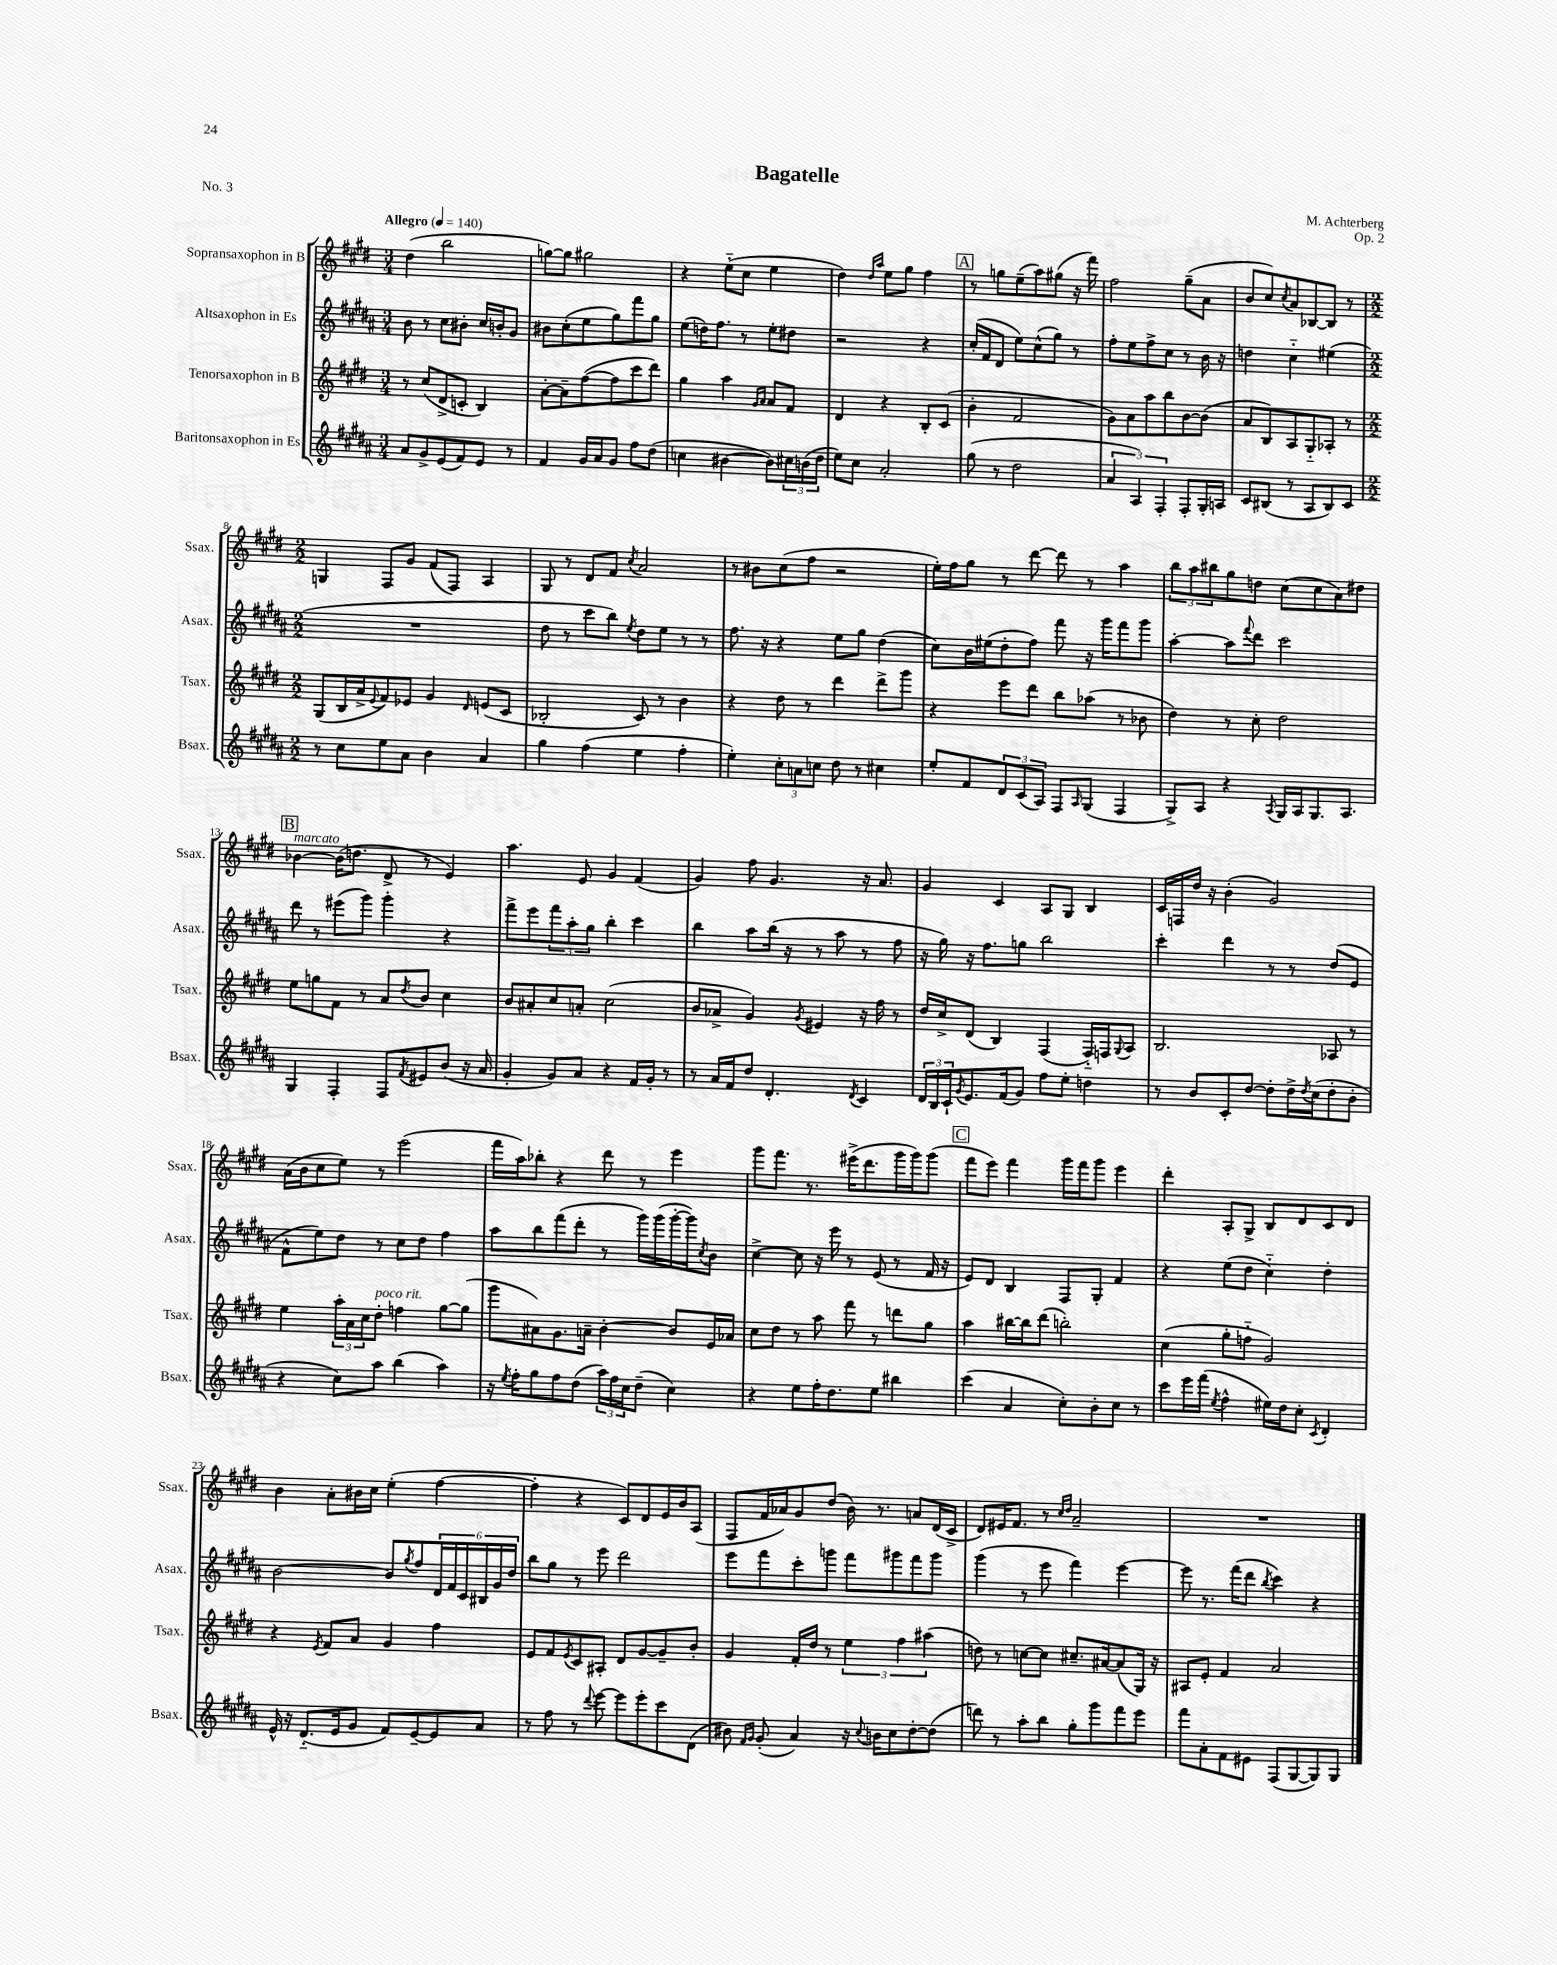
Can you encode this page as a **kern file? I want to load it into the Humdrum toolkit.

**kern	**kern	**kern	**kern
*staff4	*staff3	*staff2	*staff1
*clefG2	*clefG2	*clefG2	*clefG2
*k[f#c#g#d#a#]	*k[f#c#g#d#]	*k[f#c#g#d#a#]	*k[f#c#g#d#]
*M3/4	*M3/4	*M3/4	*M3/4
*MM140	*MM140	*MM140	*MM140
8a#	8r	8b	(4dd#
8g#^	(8cc#	8r	.
(8e	8d#^	8cc#	2bb
8f#)	8c'	8b#'	.
8e	4B)	16cc#	.
.	.	16b'	.
8r	.	8g#	.
=	=	=	=
4f#	[8a'	8b#	[8gg)
.	8a~]	(8cc#'	8gg]
16g#	([8ff#	8ee	2gg#
16a#	.	.	.
8g#	8ff#]	8gg#)	.
8ff#	8ccc#	8fff#	.
(8dd#	8ddd#)	8gg#	.
=	=	=	=
4cc	4gg#	(8ee	4r
.	.	16dd)	.
.	.	8.ff#	.
[4b#	4aa	.	(8ee'~
.	.	8r	8cc#
.	16qqg#	.	.
.	16qqa	.	.
8b#])	8a	8ee'	4ee
24cc#	8f#	8dd#	.
(24b	.	.	.
24dd#	.	.	.
=	=	=	=
8ee)	4d#	2r	4dd#)
8cc#	.	.	.
.	.	.	16qqdd#
.	.	.	16qqaa
2a#'	4r	.	8ee
.	.	.	8gg#
.	8B'	4r	4ff#
.	(8c#	.	.
=	=	=	=
(8gg#	4b'	(16cc#'	8r
.	.	16f#	.
8r	.	8d#	8gg
2dd#	2f#	8ee)	(8ee~
.	.	(8cc#^^	8aa)
.	.	8gg#)	(8gg#
.	.	8r	16r
.	.	.	16fff#)
=	=	=	=
6a#	8g#)	8ff#'	2ff#
.	8a	8ee	.
6A#)	.	.	.
.	8aa	8ff#^	.
6F#'	.	.	.
.	8bb	8cc#	.
8F#'	[8b	8r	(8gg#~
16G#'	(8b]	16b	8a
16A	.	16r	.
=	=	=	=
8c#	8a	4dd	8b
(8B#	8B)	.	8cc#)
.	.	.	8qcc#
8r	8A	4cc#'~	8a
8A#	8G#'~	.	[8B-
8B#)	8A-'	(4ee#	8B-]
8c#	8r	.	8r
=	=	=	=
*M2/2	*M2/2	*M2/2	*M2/2
8r	(8G#	1r	4G
8cc#	16B	.	.
.	16a^	.	.
.	8qqe	.	.
8ee	8f#)	.	8F#
8a#	8e-	.	8g#
4b	4g#	.	(8f#
.	.	.	8F#)
.	16qqd#	.	.
4a#	(8e	.	4A
.	8c#	.	.
=	=	=	=
4gg#	2B-'	8dd#	8G#
.	.	8r	8r
(4ff#	.	8ccc#	8d#
.	.	8bb)	8f#
.	.	8qee	8qcc#
4ee	8c#)	8dd#	2a
.	8r	8ee	.
4ff#'	4b	8r	.
.	.	8r	.
=	=	=	=
4ee')	4r	8.ff#	8r
.	.	.	8b#
.	.	16r	.
12cc#'	8dd#	4r	(8cc#
12a	.	.	.
.	8r	.	8ff#
12cc	.	.	.
8dd#	4ddd#	8ee	2r
8r	.	8gg#	.
4cc#	8ddd#^	(4dd#	.
.	8ggg#	.	.
=	=	=	=
8ee'	4r	8cc#)	16ee')
.	.	.	16ff#
8f#	.	16b	8gg#
.	.	(16ee#	.
12d#	8eee	8dd#'	8r
(12c#	.	.	.
.	8ddd#	8ff#)	[8ddd#
12A#)	.	.	.
8F#	8bb	8fff#	8ddd#]
16qqA#	.	.	.
(8G#	(8aa-	16r	8r
.	.	16ggg#	.
4F#	8r	8fff#	4aa
.	8b-	8ggg#	.
=	=	=	=
8G#^)	4dd#)	[4aa#'	12bb
.	.	.	12aa
8A#	.	.	.
.	.	.	12bb#
4r	8r	8aa#]	8gg#
.	.	8qqfff#	.
.	8cc#'	8ddd#	8dd
8qA#	.	.	.
16G#	2dd#	2ccc#	(8cc#
16A#	.	.	.
8.G#	.	.	8cc#
.	.	.	8a)
8.A#	.	.	.
.	.	.	8dd#
=	=	=	=
4G#	8ee	8ddd#	[4b-
.	8gg	8r	.
4F#'	8f#	(8eee#	(16b-]
.	.	.	8.dd
.	8r	8ggg#)	.
8F#	8a	4ggg#'	8d#^
8qf#	8qdd#	.	.
8e#	8b	.	8r
(8b	4cc#	4r	4e)
16r	.	.	.
16a#	.	.	.
=	=	=	=
4g#'	8b	8fff#^	4.aa
.	8a#'	8eee	.
8g#)	8cc#	12fff#	.
.	.	12aa#'	.
8a#	8a'	.	8e
.	.	12gg#	.
4r	(2cc#	4bb'	4g#
16f#	.	4ccc#	(4f#
16g#'	.	.	.
8r	.	.	.
=	=	=	=
8r	8b	4bb	4g#)
16a#	8a-^	.	.
16f#	.	.	.
8dd#	4g#)	8aa#	8ff#
4.d#'	.	(16bb	4.g#
.	.	16r	.
.	8qg#	.	.
.	4e#	8r	.
.	.	8aa#	.
8qd#	.	.	.
4c#	16r	8r	16r
.	16ff#	.	8.a
.	8r	8ff#	.
=	=	=	=
24d#	16dd#	16r	4g#
24B	.	.	.
.	16cc#^	16gg#)	.
24c#`	.	.	.
8qg#	.	.	.
8.e	(8d#	16r	.
.	.	8.ff#	.
.	4B)	.	4c#
(16f#	.	.	.
8g#)	.	8gg	.
8ff#	(4F#	2bb	8A
8ee'	.	.	8G#
4dd	16F#'~)	.	4B
.	16F	.	.
.	8qqG#	.	.
.	8A	.	.
=	=	=	=
8r	2.B	4ccc#'	16c#
.	.	.	16F
8b	.	.	16dd#
.	.	.	16r
8c#'	.	4ddd#	(4b'
[8dd#	.	.	.
8dd#']	.	8r	2g#)
16dd#^	.	8r	.
8qdd#	.	.	.
(16cc#	.	.	.
8dd#'	8A-	(8dd#	.
8b'	8r	8e	.
=	=	=	=
4r	4ee	8f#^^	(16a
.	.	.	16b
.	.	8ee)	8cc#
8cc#)	24aa'	8dd#	8ee)
.	24a	.	.
.	24cc#	.	.
8aa#	8dd#'	8r	8r
(4bb	4ff	8cc#	(2eee
.	.	8dd#	.
4aa#)	[8gg#	4ff#	.
.	(8gg#]	.	.
=	=	=	=
16r	8ggg#	8aa#	16fff#
8qee	.	.	.
16ff#'	.	.	16aa)
8gg#	8a#)	8bb	8bb-'
8ff#	8.g#	(8fff#	4r
(8dd#	.	8ddd#'	.
.	16a~	.	.
24aa#)	[4b'	8r	8ddd#
24ff#	.	.	.
24cc#	.	.	.
(8dd#~	.	16ggg#)	8r
.	.	(16ggg#	.
4cc#)	8b]	[16ggg#'	4eee
.	.	16ggg#])	.
.	.	8qcc#	.
.	16e	8b	.
.	16a-	.	.
=	=	=	=
4r	8cc#	[4cc#^	8ggg#
.	8dd#	.	8.fff#
8ee	8r	8cc#]	.
.	.	.	8.r
16ff#'	8aa	16r	.
8.dd#	.	16eee	.
.	8fff#	8r	(16eee#^
.	.	.	8.ddd#
8ee	8r	(8e	.
4bb#	8ddd	8r	16ggg#
.	.	.	16ggg#)
.	8gg#	16f#	(8ggg#
.	.	16r	.
=	=	=	=
(4ccc#	4aa	8e)	8fff#
.	.	8d#	8eee)
4a#	[16bb#	4B	4fff#
.	16bb#]	.	.
.	(8ddd#	.	.
8cc#')	2bb')	8F#	16ggg#
.	.	.	16fff#
8b'	.	8G#'	8ggg#
8cc#	.	4f#	4eee
8r	.	.	.
=	=	=	=
8ccc#	(4cc#	4r	4ddd#'
16eee	.	.	.
(16fff#	.	.	.
8qee	.	.	.
4ff#^^	8gg#'	(8ee	8A'
.	8ff'~	8dd#	8G#^
16ee#)	2g#)	4cc#'~)	8B
16dd#	.	.	.
8cc#'	.	.	8d#
8qc#	.	.	.
4d#'	.	4dd#'	8c#
.	.	.	8d#
=	=	=	=
16e^^	4r	[2b	4b
16r	.	.	.
(8.d#'~	.	.	.
.	8qe	.	.
.	8f#	.	8a'
16e	.	.	.
8g#	8a	.	16b#
.	.	.	16cc#
8f#)	4g#	8b]	(4ee'
.	.	8qgg#	.
[8e~	.	8ff#	.
8e]	4ff#	24d#	[4ff#
.	.	24f#	.
.	.	24c#	.
8a#	.	24B#	.
.	.	24g#	.
.	.	24dd#	.
=	=	=	=
8r	8e	8bb	4ff#']
8ff#	8f#	8gg#	.
.	8qe	.	.
8r	8c#	8r	4r
8qqddd#	.	.	.
[8eee	8A#'	8eee	.
8eee]	8d#	2ddd#	8c#)
8eee'	[8g#	.	8d#
8ccc#	8g#~]	.	16e
.	.	.	16b
(8d#	8b'	.	(8A
=	=	=	=
8b#)	4g#	8eee	8F#
16qqf#	.	.	.
16qqg#	.	.	.
(8g#'	.	8fff#	16f#
.	.	.	16a-)
4a#)	16f#'	8ccc#'	8g#
.	16dd#	.	.
.	8r	8ggg	(8dd#
16r	6ee	8fff#	16b)
8qqcc#	.	.	.
16b	.	.	8.r
8cc#	.	8ggg#	.
.	6ff#	.	.
[8dd#'	.	8fff#	8a
.	(6aa#	.	.
(8dd#]	.	8ggg#	(16d#
.	.	.	16c#^
=	=	=	=
8ddd)	8dd)	(4ggg#	8d#)
8r	8r	.	16e#
.	.	.	8.f#
8aa#'	[8cc	8r	.
8bb	8cc]	8eee	8r
.	.	.	16qqcc#
.	.	.	16qqdd#
8gg#'	8.cc#~	4fff#)	2a~
8ggg#	.	.	.
.	[16a#	.	.
8fff#	(8a#]	[4eee	.
8eee	16G#)	.	.
.	16r	.	.
=	=	=	=
8fff#	8A#	8eee]	1r
8a#'	8e'	8.r	.
8f#	4f#	.	.
.	.	(16fff#	.
8e#	.	8ddd#	.
.	.	8qbb	.
(8F#	2a	4ccc#)	.
[8G#	.	.	.
8G#])	.	4r	.
8G#	.	.	.
==	==	==	==
*-	*-	*-	*-
